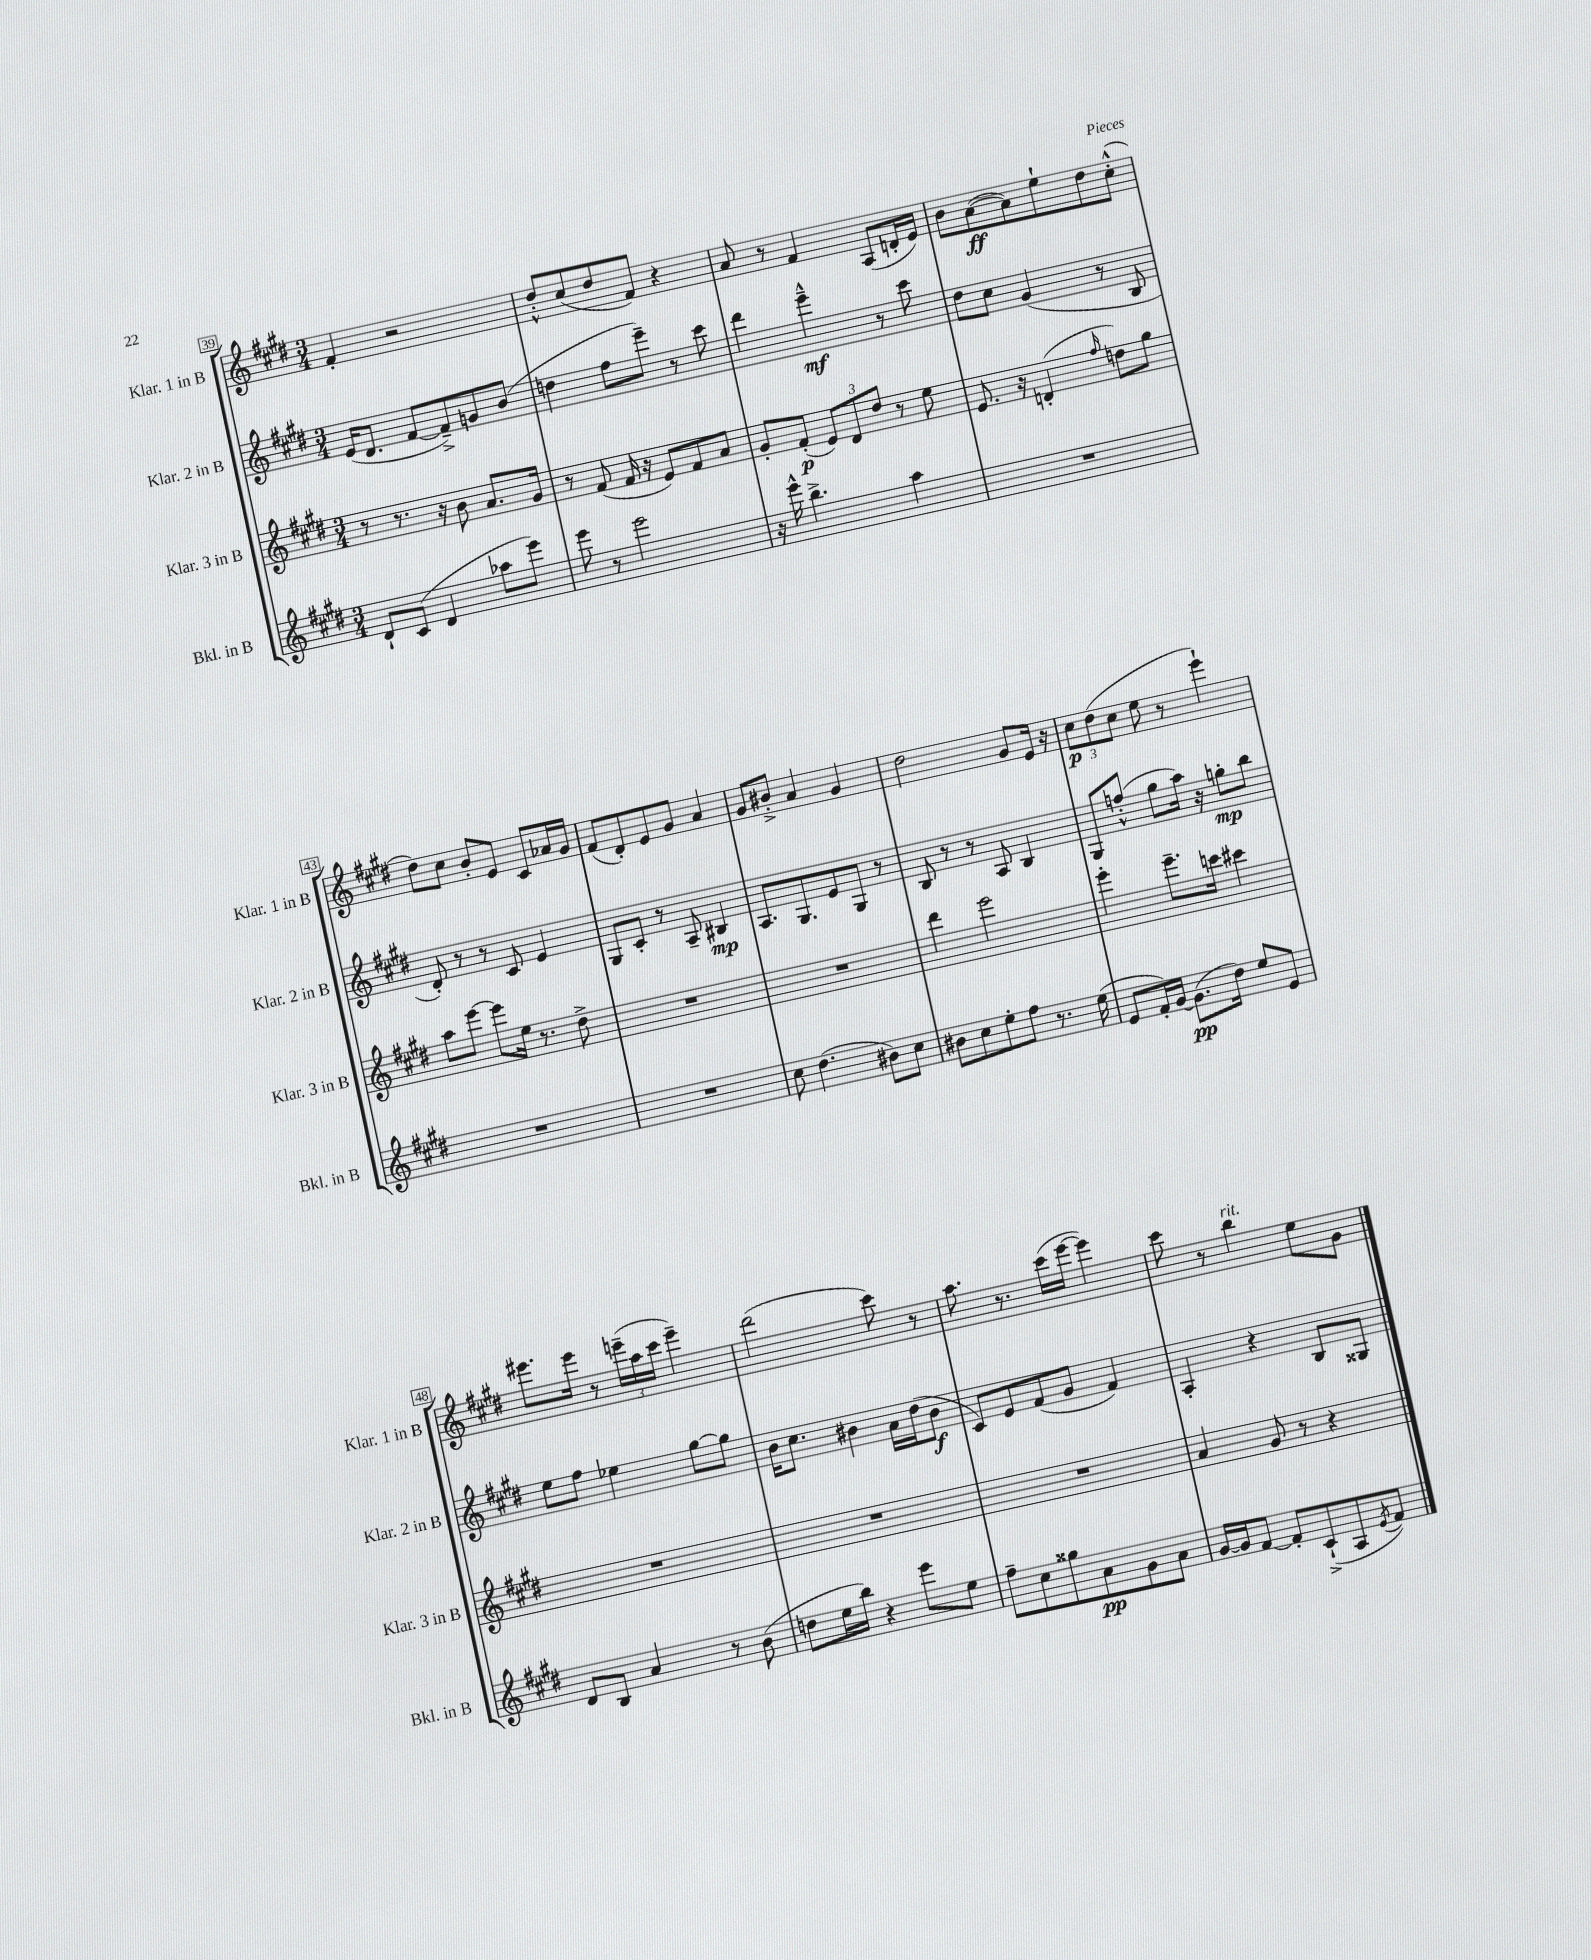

**kern	**kern	**kern	**kern
*staff4	*staff3	*staff2	*staff1
*clefG2	*clefG2	*clefG2	*clefG2
*k[f#c#g#d#]	*k[f#c#g#d#]	*k[f#c#g#d#]	*k[f#c#g#d#]
*M3/4	*M3/4	*M3/4	*M3/4
8d#`	8r	(16e	4f#'
.	.	8.d#	.
(8c#	8.r	.	.
4d#	.	[8f#	2r
.	16r	.	.
.	8b	8f#~^])	.
8aa-	8.a	8g	.
8eee)	.	(8b	.
.	16g#	.	.
=	=	=	=
8eee	8r	4dd	8dd#'^^
8r	(8f#	.	(8cc#
2eee	16f#	8ff#	8dd#
.	16r	.	.
.	8e)	8eee~)	8f#)
.	8f#	8r	4r
.	8a	8ccc#	.
=	=	=	=
16r	8g#'	4ddd#	8a
16eee^^	.	.	.
4.bb^	(8f#'	.	8r
.	12e)	4eee~^^	4f#
.	12d#	.	.
.	12dd#	.	.
4aa	8r	8r	(8A
.	8ee	8ccc#	16d'
.	.	.	16e)
=	=	=	=
2.r	8.e	8dd#	8b
.	.	8cc#	([8a
.	16r	.	.
.	(4d'	(4g#	8a])
.	.	.	8ee`
.	16qqff#	.	.
.	8dd)	8r	8dd#
.	8gg#	8B	(8cc#'^^
=	=	=	=
2.r	8aa	8d#')	8dd#)
.	[8eee	8r	8cc#
.	8eee]	8r	8b'
.	16ee	8c#	8e
.	8.r	.	.
.	.	4e	8c#
.	8dd#^	.	16a-
.	.	.	16g#
=	=	=	=
2.r	2.r	8G#	(8f#
.	.	8c#'	8d#')
.	.	8r	8e
.	.	8A~	8g#
.	.	4B#	4a
=	=	=	=
8cc#	2.r	8.A	8g#
(4.dd#	.	.	8b#'^
.	.	8.G#	.
.	.	.	4a
.	.	8e	.
8b#)	.	8G#	4g#
8cc#	.	8r	.
=	=	=	=
8b#	4ddd#	8B	2dd#
8cc#	.	8r	.
8ee'	2eee	8r	.
8ff#	.	8A	.
8.r	.	4B	8g#
.	.	.	16e
(16ee	.	.	16r
=	=	=	=
8e	4eee'	8G#	12cc#
.	.	.	(12dd#
16f#')	.	(8ff'^^	.
.	.	.	12cc#
[16g#	.	.	.
(8.g#]	8.eee~	8gg#	8ee
.	.	16aa)	8r
16dd#)	16ccc	16r	.
8ee	4ccc#	8gg'	4eee`)
8e	.	8bb	.
=	=	=	=
8d#	2.r	8ee	8.eee#
8B	.	8ff#	.
.	.	.	16eee#
4a	.	4ee-	8r
.	.	.	(24eee~
.	.	.	24aa
.	.	.	24ccc#
8r	.	[8gg#	4eee~)
(8b	.	8gg#]	.
=	=	=	=
8dd	2.r	16b	(2ddd#
.	.	8.cc#	.
16ee	.	.	.
16bb)	.	.	.
4r	.	4b#	.
8eee	.	16a	8ccc#)
.	.	(16dd#	.
8ee	.	8b#	8r
=	=	=	=
8ff#~	2.r	8c#)	8.aa
8cc#	.	8e	.
.	.	.	8.r
8gg##	.	(8f#	.
8a	.	8g#	(16ccc#
.	.	.	[16eee
8g#	.	4f#)	4eee])
8a	.	.	.
=	=	=	=
[16g#	4a	4A'	8ccc#
16g#]	.	.	.
[8f#	.	.	8r
8f#']	8g#	4r	4bb
(8c#`^	8r	.	.
8A	4r	8B	8ee
8qe	.	.	.
8f#)	.	8G##	8g#
==	==	==	==
*-	*-	*-	*-
